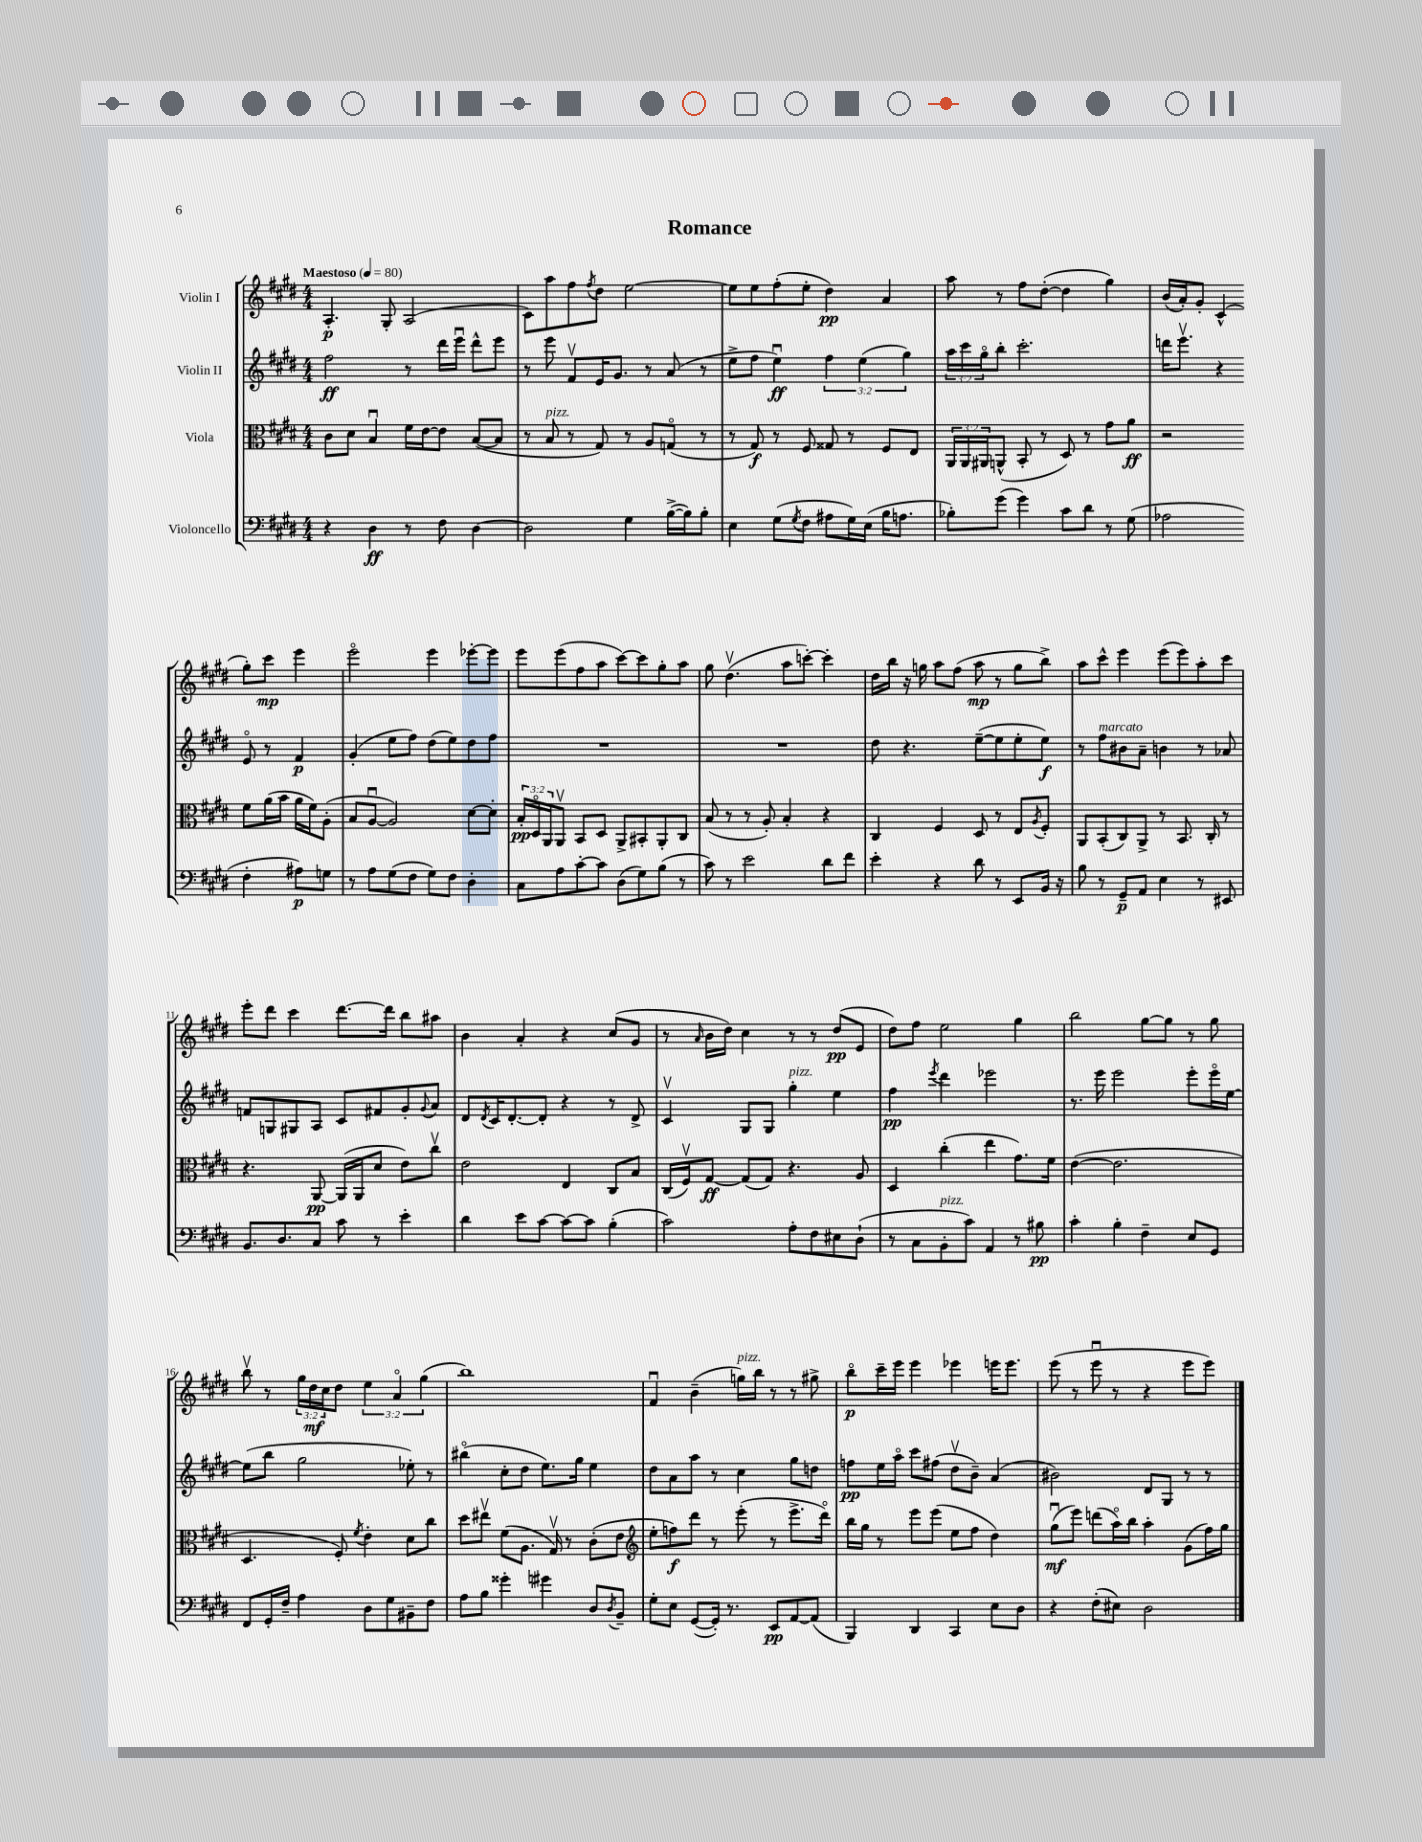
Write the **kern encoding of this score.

**kern	**kern	**kern	**kern
*staff4	*staff3	*staff2	*staff1
*clefF4	*clefC3	*clefG2	*clefG2
*k[f#c#g#d#]	*k[f#c#g#d#]	*k[f#c#g#d#]	*k[f#c#g#d#]
*M4/4	*M4/4	*M4/4	*M4/4
*MM80	*MM80	*MM80	*MM80
4r	8c#	2ff#	4.A'
.	8d#	.	.
4D#	4Bu	.	.
.	.	.	8G#'
8r	16f#	8r	(2A
.	[16e	.	.
8F#	8e]	16ddd#	.
.	.	16eeeu	.
[4D#	([8B	8ddd#^^	.
.	8B]	8eee	.
=	=	=	=
2D#]	8r	8r	8c#)
.	8B	8eee	8aa
.	8r	8f#v	8ff#
.	.	.	8qff#
.	8G#)	16e	8dd#
.	.	8.g#	.
4G#	8r	.	[2ee
.	8A	8r	.
([16B^	(8Go	(8a	.
16B])	.	.	.
8B'	8r	8r	.
=	=	=	=
4E	8r	8ee^	8ee]
.	8G#)	8ff#	8ee
(8G#	8r	4eeu)	(8ff#'
8qG#	.	.	.
8F#	8F#	.	8ee'
8A#	8G##	6ff#	4dd#)
16G#)	8r	.	.
.	.	(6ee	.
(16E	.	.	.
16B	8F#	.	4a
8.A	.	.	.
.	.	6gg#)	.
.	8E	.	.
=	=	=	=
8B-')	24AA	24aa	8aa
.	24AA	24ccc#	.
.	24AA#	24gg#o	.
(8g#	(8AA^^	8bb'	8r
4g#)	8BB'	2.ccc#'	8ff#
.	8r	.	([8dd#'
8c#	8D#)	.	4dd#]
8d#	8r	.	.
8r	8g#	.	4gg#)
(8G#	8a	.	.
=	=	=	=
2A-	2r	16ddd	(16b
.	.	8.eeev	16a')
.	.	.	8g#'
.	.	4r	(4c#^^
4F#'	8f#	8eo	8gg#')
.	(16a	8r	8ccc#
.	16b	.	.
8A#)	16a	4f#	4eee
.	16f#)	.	.
8G	(8A'	.	.
=	=	=	=
8r	8B	(4g#'	2eeeo
8A	[8Au	.	.
(8G#	2A])	8ee	.
8F#	.	8ff#)	.
8G#)	.	(8dd#	4eee
8F#	.	8ee)	.
4D#'	[8d#	8dd#	[8eee-'
.	8d#']	8ff#	8eee-]
=	=	=	=
8C#	24B'	1r	8eee
.	24D#o	.	.
.	24AA	.	.
8A	8AAv	.	(8eee
[8c#'	8BB	.	8ff#
8c#]	8D#	.	8aa
(8D#	8AA^	.	[8ccc#)
8G#)	8BB#'	.	8ccc#]
(8B	8AA'	.	8gg#'
8r	8C#	.	8aa
=	=	=	=
8c#)	(8B	1r	8gg#
8r	8r	.	(4.dd#v
2e	8r	.	.
.	8A')	.	.
.	4B'	.	8aa
.	.	.	[8ccc')
8d#	4r	.	4ccc']
8f#	.	.	.
=	=	=	=
4e'	4C#	8dd#	16dd#
.	.	.	16bb
.	.	4.r	16r
.	.	.	16gg
4r	4F#	.	8aa
.	.	.	(8ff#
8d#	8D#	([8ee~	8aa
8r	8r	8ee]	8r
8EE	8E	8ee'	8gg
.	8qA	.	.
16BB	8F#'	8ee)	8bb^)
16r	.	.	.
=	=	=	=
8B	8AA	8r	8aa
8r	(8BB'	8ff#	8ccc#^^
8GG#~	8C#)	8b#	4eee
8AA	8AA^	8a~	.
4E	8r	4b	(8eee
.	8.BB	.	8eee)
8r	.	8r	8aa'
.	16C#'	.	.
8EE#	8r	8a-	8ccc#
=	=	=	=
8.BB	4.r	8f	8eee'
.	.	8G	8ddd#
8.D#	.	.	.
.	.	8G#	4ccc#
8C#	[8AA	8A	.
8c#	(16AA]	8c#	[8.ddd#
.	16AA	.	.
8r	8d#	8f#	.
.	.	.	16ddd#]
4e'	8e)	8g#'	8bb
.	.	8qqg#	.
.	8cc#v	8a	8aa#
=	=	=	=
4d#	2e	8d#	4b
.	.	8qd#	.
.	.	16c#	.
.	.	[8.d#'	.
8e	.	.	4a'
[8c#	.	8d#']	.
8c#_	4E	4r	4r
8c#]	.	.	.
(4B'	8C#	8r	(8cc#
.	8B	8d#^	8g#
=	=	=	=
2c#)	(16C#	4c#v	8r
.	16F#v)	.	.
.	.	.	16qqa
.	[8G#	.	16b
.	.	.	16dd#)
.	(8G#]	8G#	4cc#
.	8G#)	8G#	.
8A'	4.r	4gg#'	8r
8F#	.	.	8r
8E#	.	4ee	(8dd#
(8D#`	8A	.	8e
=	=	=	=
8r	4D#	4ff#	8dd#)
8C#	.	.	8ff#
.	.	8qeee	.
8BB'	(4cc#'	4ddd#	2ee
8c#)	.	.	.
4AA	4ee	2eee-	.
8r	8.g#)	.	4gg#
8B#	.	.	.
.	16f#	.	.
=	=	=	=
4c#'	([4e	8.r	2bb
.	.	16eee	.
4B'	2.e]	2eee	.
4F#~	.	.	[8gg#
.	.	.	8gg#]
8E	.	8eee'	8r
8GG#	.	16eeeo	8gg#
.	.	[16ee	.
=	=	=	=
8FF#	4.D#	(8ee]	8bbv
16GG#'	.	8bb	8r
16F#~	.	.	.
4A	.	2gg#	24gg#
.	.	.	24dd#
.	.	.	24cc#
.	8F#')	.	8dd#
.	8qf#	.	.
8D#	4e'	.	6ee
8G#	.	.	.
.	.	.	6ao
8BB#~	8d#	8ee-')	.
.	.	.	(6gg#
8F#	8cc#	8r	.
=	=	=	=
8A	8dd#	(4bb#o	1bb)
8B	8ee#v	.	.
4g##'	(8f#	8cc#'	.
.	8.A	8dd#	.
4g#	.	8.ee)	.
.	16G#v)	.	.
.	8r	.	.
.	.	16gg#	.
8D#	(8c#'	4ee	.
8qD#	.	.	.
8BB~	8e	.	.
=	=	=	=
*	*clefG2	*	*
8G#'	8ee'	8dd#	4f#u
8E	8ff)	8a	.
([8GG#	8ddd#	8aa	(4b~
16GG#'])	8r	8r	.
8.r	.	.	.
.	(8eee'	4cc#	16gg)
.	.	.	16bb
8EE	8r	.	8r
[8AA	8.eee^	8gg#	8r
(8AA]	.	8dd	8gg#^
.	16ddd#o)	.	.
=	=	=	=
4BBB)	16bb	8ff	8bbo
.	16gg#	.	.
.	8r	16ee	16ccc#~
.	.	16aao	16eee
4DD#	8eee	8ccc#	4eee
.	(8eee	(8ff#	.
4CC#	8ee	8dd#v	4eee-
.	8ff#	8b~)	.
8E	4dd#)	(4a	16eee
.	.	.	8.eee
8D#	.	.	.
=	=	=	=
4r	(8gg#u	2b#)	(8eee
.	8eee)	.	8r
(8F#'	(8ddd	.	8eeeu
8E#)	16aao)	.	8r
.	16bb	.	.
2D#	4aa'	8d#	4r
.	.	8G#	.
.	(8g#	8r	8eee
.	16ff#)	8r	8eee)
.	16gg#	.	.
==	==	==	==
*-	*-	*-	*-
